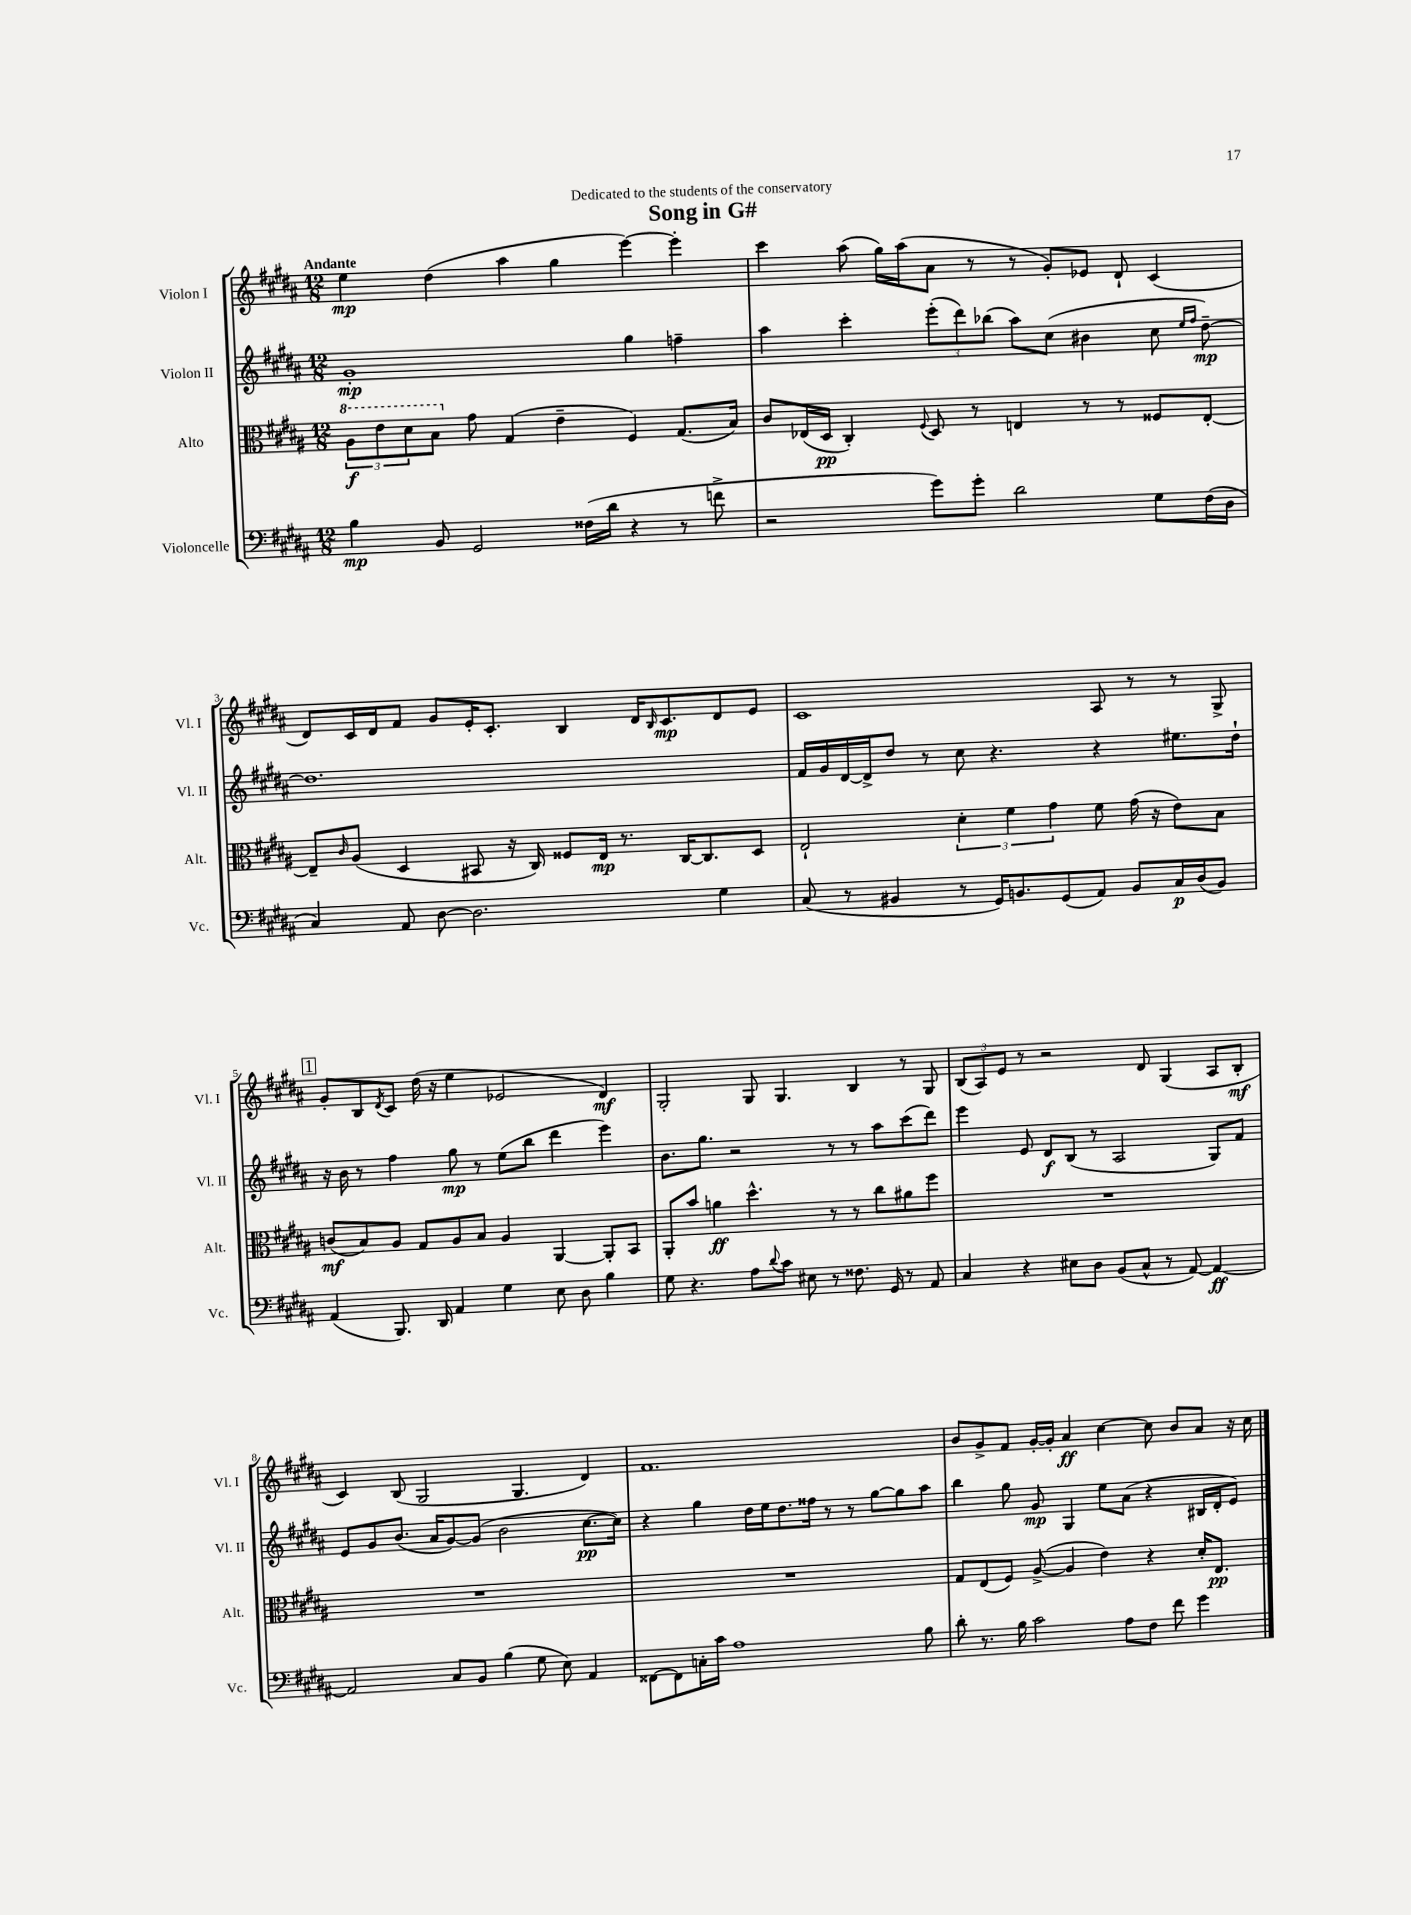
\header { title = "Song in G#" dedication = "Dedicated to the students of the conservatory" }
<<
\new StaffGroup <<
\new Staff = "s0" \with { instrumentName = "Violon I" shortInstrumentName = "Vl. I" } {
    \clef treble \key b \major \numericTimeSignature \time 12/8 \tempo "Andante"
    e''4\mp dis''4( ais''4 gis''4 e'''4~) e'''4-. |
    cis'''4 ais''8( gis''16) ais''16( ais'8 r8 r8 gis'8-.) ees'8 dis'8-! cis'4( |
    dis'8) cis'16 dis'16 fis'8 gis'8 e'16-. cis'8.-. b4 dis'16 \grace { b16 } cis'8.\mp dis'8 e'8 |
    cis'1 ais8 r8 r8 gis8-> |
    \mark \markup { \box "1" } gis'8-. b8 \acciaccatura { dis'8 } cis'8 dis''16( r16 e''4 ees'2 dis'4\mf) |
    gis2-. gis8 gis4. b4 r8 gis8 |
    \tuplet 3/2 { b8( ais8) e'8 } r8 r2 dis'8 gis4( ais8 b8-.\mf |
    cis'4) b8( gis2 gis4. dis'4) |
    fis'1. |
    b'8 gis'8-> fis'8 gis'16~-. gis'16-. ais'4\ff cis''4~ cis''8 b'8 ais'8 r16 cis''16 \bar "|." |
}
\new Staff = "s1" \with { instrumentName = "Violon II" shortInstrumentName = "Vl. II" } {
    \clef treble \key b \major \numericTimeSignature \time 12/8
    gis'1-.\mp gis''4 f''4-- |
    ais''4 cis'''4-. \tuplet 3/2 { e'''8-.( dis'''8) bes''8( } ais''8) cis''8( bis'4 cis''8 \grace { e''16 fis''16 } dis''8~--\mp) |
    dis''1. |
    fis'16 gis'16 dis'16~ dis'16-> dis''8 r8 cis''8 r4. r4 eis''8. dis''16-! |
    \mark \markup { \box "1" } r16 b'16 r8 fis''4 gis''8\mp r8 e''8( b''8 dis'''4 e'''4) |
    b'8. gis''8. r2 r8 r8 ais''8 cis'''8( dis'''8) |
    e'''4 e'8 dis'8\f b8( r8 ais2 gis8) fis'8 |
    e'8 gis'8 b'8.( ais'16 gis'8~) gis'8( b'2 cis''8.~\pp cis''16) |
    r4 gis''4 dis''16 e''16 dis''8. fisis''16 r8 r8 gis''8~ gis''8 ais''8 |
    b''4 gis''8 gis'8\mp gis4 e''8 ais'8( r4 bis16 dis'16-. e'8) \bar "|." |
}
\new Staff = "s2" \with { instrumentName = "Alto" shortInstrumentName = "Alt." } {
    \clef alto \key b \major \numericTimeSignature \time 12/8
    \tuplet 3/2 { \ottava #1 ais'8\f e''8 dis''8 } b'8 \ottava #0 gis'8 gis4( e'4-- fis4) gis8.( b16) |
    cis'8 ees16( dis16\pp cis4-.) \appoggiatura { fis8 } dis8 r8 e4 r8 r8 fisis8 e8~-. |
    e8-- \grace { cis'16 } ais8( dis4 bis,8 r16 cis16) fisis8 e16\mp r8. cis16~ cis8. dis8 |
    e2-! \tuplet 3/2 { dis'4-. fis'4 gis'4 } fis'8 gis'16( r16 e'8) b8 |
    \mark \markup { \box "1" } c'8\mf( b8) ais8 gis8 ais8 b8 ais4 ais,4~ ais,8-. b,8 |
    ais,8-. b'8 a'4\ff dis''4.-^ r8 r8 cis''8 ais'8 fis''8 |
    R1. |
    R1. |
    R1. |
    gis8 e8( fis8) ais8~->( ais4 e'4) r4 dis'16-. e8.\pp \bar "|." |
}
\new Staff = "s3" \with { instrumentName = "Violoncelle" shortInstrumentName = "Vc." } {
    \clef bass \key b \major \numericTimeSignature \time 12/8
    b4\mp b,8 gis,2 fisis16( dis'16 r4 r8 f'8-> |
    r2 gis'8) gis'8-. dis'2 gis8 fis16( dis16 |
    cis4) ais,8 dis8~ dis2. gis4 |
    cis8( r8 bis,4 r8 gis,16) b,8. gis,8( ais,8) b,8 cis16\p dis16( b,8) |
    \mark \markup { \box "1" } ais,4( b,,8.) dis,16 ais,4 gis4 e8 dis8 b4 |
    gis8 r4. ais8 \appoggiatura { dis'8 } cis'8 eis8 r8 fisis8. gis,16 r8 ais,8 |
    cis4 r4 eis8 dis8 b,8( cis8-^ r8 ais,8~) ais,4~\ff |
    ais,2 cis8 b,8 b4( gis8 e8) ais,4 |
    fisis,8~ fisis,8 c16-. cis'16 ais1 b8 |
    dis'8-. r8. b16 cis'2 ais8 fis8 fis'8 gis'4 \bar "|." |
}
>>
>>
